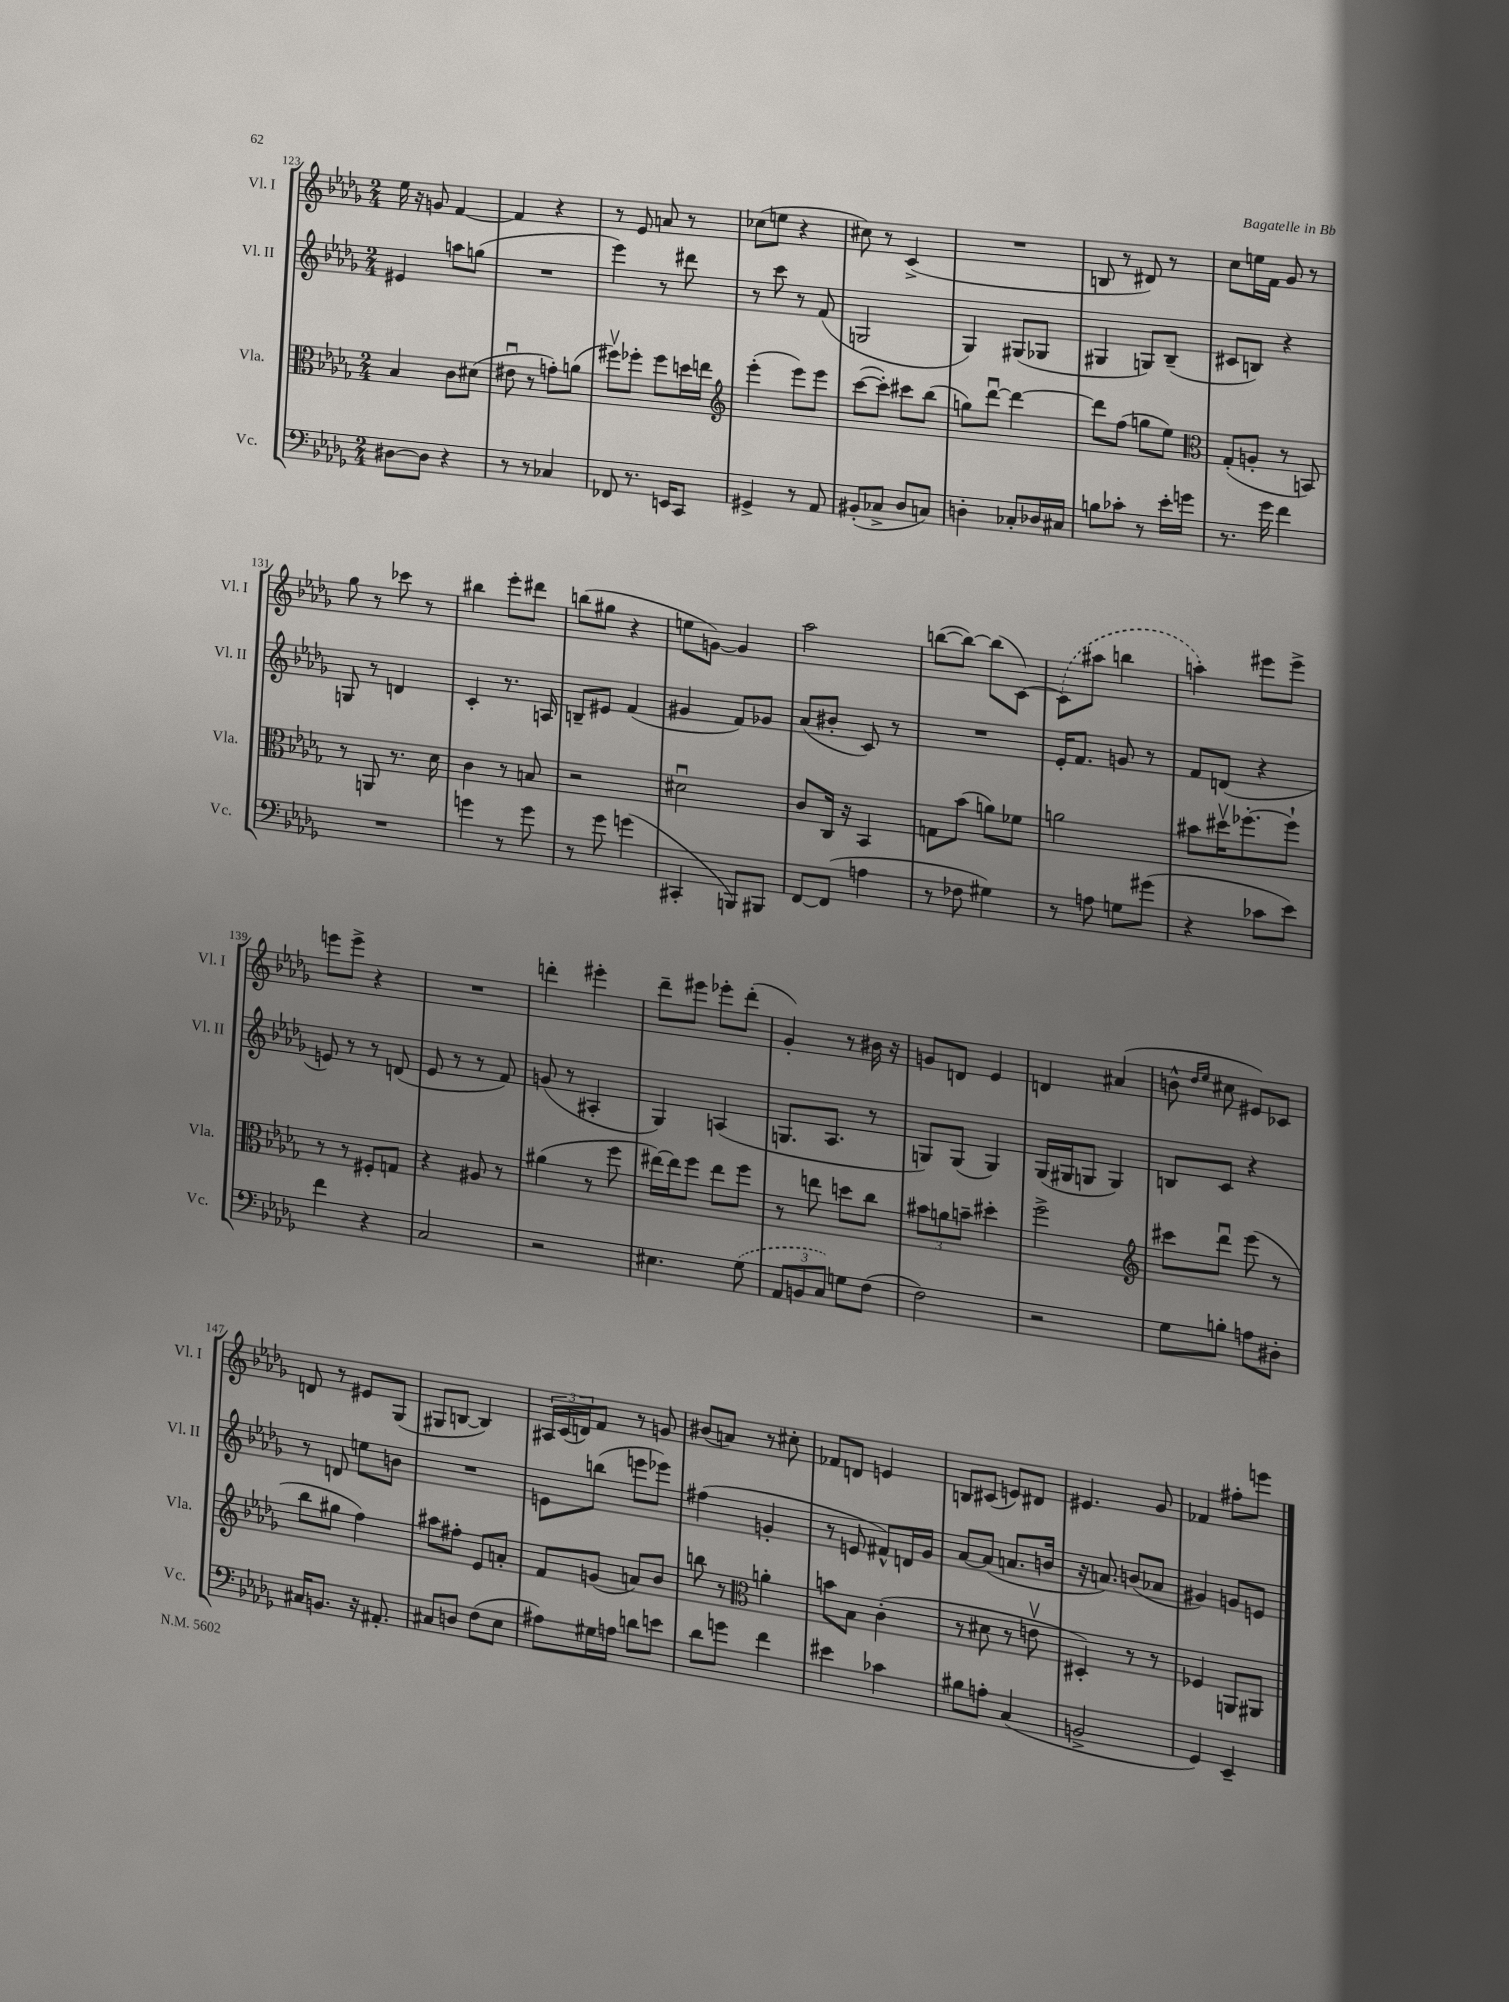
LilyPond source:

<<
\new StaffGroup <<
\new Staff = "s0" \with { instrumentName = "Vl. I" shortInstrumentName = "Vl. I" } {
    \clef treble \key des \major \numericTimeSignature \time 2/4
    ees''16 r16 g'8 f'4~ |
    f'4 r4 |
    r8 ees'8 a'8 r8 |
    ces''8( e''8 r4 |
    cis''8) r8 c'4->( |
    R2 |
    b8 r8 dis'8) r8 |
    c''8 e''16 f'16 ges'8 r8 |
    ges''8 r8 ces'''8 r8 |
    bis''4 ees'''8-. dis'''8 |
    b''8( gis''8 r4 |
    e''8 g'8~) g'4 |
    aes''2 |
    b''8~( b''8~) b''8( c'8~) |
    \once \slurDashed c'8( ais''8 b''4 |
    a''4-.) eis'''8 eis'''8-> |
    e'''8 e'''8-> r4 |
    R2 |
    d'''4-. eis'''4-. |
    des'''8-- eis'''8 ees'''8-. des'''8-.( |
    ges'4-.) r8 bis'16 r16 |
    g'8 d'8 ees'4 |
    d'4 ais'4( |
    b'8-^ \grace { des''16 ees''16 } cis''8 eis'8) ces'8 |
    d'8 r8 eis'8 ges8( |
    gis8 b8~ b4) |
    \tuplet 3/2 { ais16 c'16( d'16) } f'8 r8 g'8 |
    bis'8( a'8) r8 cis''8-. |
    fes'8 d'8 e'4 |
    b8 cis'8( e'8) dis'8 |
    eis'4. ges'8 |
    fes'4 fis''8-. e'''8 \bar "|." |
}
\new Staff = "s1" \with { instrumentName = "Vl. II" shortInstrumentName = "Vl. II" } {
    \clef treble \key des \major \numericTimeSignature \time 2/4
    eis'4 a''8 g''8( |
    R2 |
    ees'''4) r8 dis'''8 |
    r8 c'''8 r8 f'8( |
    g2 |
    ges4) gis8( ges8 |
    gis4 g8) bes8--( |
    cis'8 b8) r4 |
    g8 r8 d'4 |
    c'4-. r8. a16 |
    b8-- eis'8 f'4( |
    gis'4 f'8) ges'8 |
    aes'8( bis'8-. c'8) r8 |
    R2 |
    ees'16-. f'8. g'8 r8 |
    f'8 d'8( r4 |
    e'8) r8 r8 d'8( |
    ees'8 r8 r8 f'8) |
    g'8( r8 ais4-. |
    ges4) a4( |
    g8. aes8. r8 |
    g8) g8( g4) |
    ges16( gis16 g8 g4) |
    b8 c'8 r4 |
    r8 d'8 e''8 b'8 |
    R2 |
    e'8 b''8( e'''8 ees'''8) |
    fis''4( g'4-. |
    r8 e'8 fis'8-^) d'16 ges'16 |
    aes'8~ aes'8( a'8. b'16 |
    r16 a'8.) b'8( aes'8 |
    gis'4) g'8 e'8 \bar "|." |
}
\new Staff = "s2" \with { instrumentName = "Vla." shortInstrumentName = "Vla." } {
    \clef alto \key des \major \numericTimeSignature \time 2/4
    bes4 c'8 dis'8( |
    eis'8\downbow r8 g'8-.) a'8( |
    fis''8\upbow) fes''8-. fes''8 d''16 e''16 |
    \clef treble ees'''4-.( ees'''8) ees'''8 |
    c'''8~( c'''8-.) cis'''8 bes''8( |
    g''8) des'''8~\downbow des'''4~ |
    des'''8 f''8( g''8 ees''8) |
    \clef alto ges8-.( a8-. r8 b,8) |
    r8 a,8 r8. des'16 |
    c'4 r8 b8 |
    r2 |
    dis'2\downbow |
    c'8 c16 r16 bes,4 |
    g8 bes'8( a'8) fes'8 |
    a'2 |
    bis'8 dis''16\upbow fes''8.~-. fes''8-! |
    r8 r8 fis8-. g8 |
    r4 ais8 r8 |
    ais'4( r8 f''8 |
    eis''16~) eis''16 f''8 eis''8 f''8 |
    r8 e''8 d''8 c''8 |
    \tuplet 3/2 { bis'8 a'8 b'8-- } dis''4-. |
    f''2-> |
    \clef treble cis'''8 des'''8\downbow ees'''8( r8 |
    bes''8 gis''8 f''4) |
    ais''8 fis''8-. ees'8 a'8-. |
    f'8 g'8( a'8) bes'8 |
    b''8 r8 \clef alto a'4-. |
    b'8 bes8 c'4-.( |
    r8 dis'8 r8 e'8\upbow |
    dis4-.) r8 r8 |
    fes4 a,8 ais,8 \bar "|." |
}
\new Staff = "s3" \with { instrumentName = "Vc." shortInstrumentName = "Vc." } {
    \clef bass \key des \major \numericTimeSignature \time 2/4
    dis8~ dis8 r4 |
    r8 r8 ces4 |
    fes,8 r8. e,16 c,8 |
    gis,4-> r8 aes,8 |
    bis,8-.( ces8-> des8 c8) |
    d4-. ces8-. des16 cis16 |
    b8 ces'8-. r8 ees'16-. g'16 |
    r8. ges'16 f'4 |
    R2 |
    g'4 r8 g'8 |
    r8 ges'8 g'4( |
    cis,4-. b,,8) bis,,8 |
    f,8~ f,8( a4 |
    r8 fes8 gis4) |
    r8 a8 g8 gis'8( |
    r4 ces'8 ees'8) |
    f'4 r4 |
    c2 |
    r2 |
    eis4. \once \slurDashed ges8( |
    \tuplet 3/2 { aes,8 b,8 c8) } g8 f8( |
    f2) |
    r2 |
    ges8 b8-. a8 dis8-. |
    cis16 b,8. r16 ais,8.-. |
    cis8 d8 f8( ees8 |
    ais8) gis16 a16 d'8 e'8 |
    des'8 g'8 f'4 |
    eis'4 ces'4 |
    bis8 a8-. c4( |
    b,2-> |
    ges,4) ees,4-- \bar "|." |
}
>>
>>
\layout { \context { \Score currentBarNumber = #123 } }
